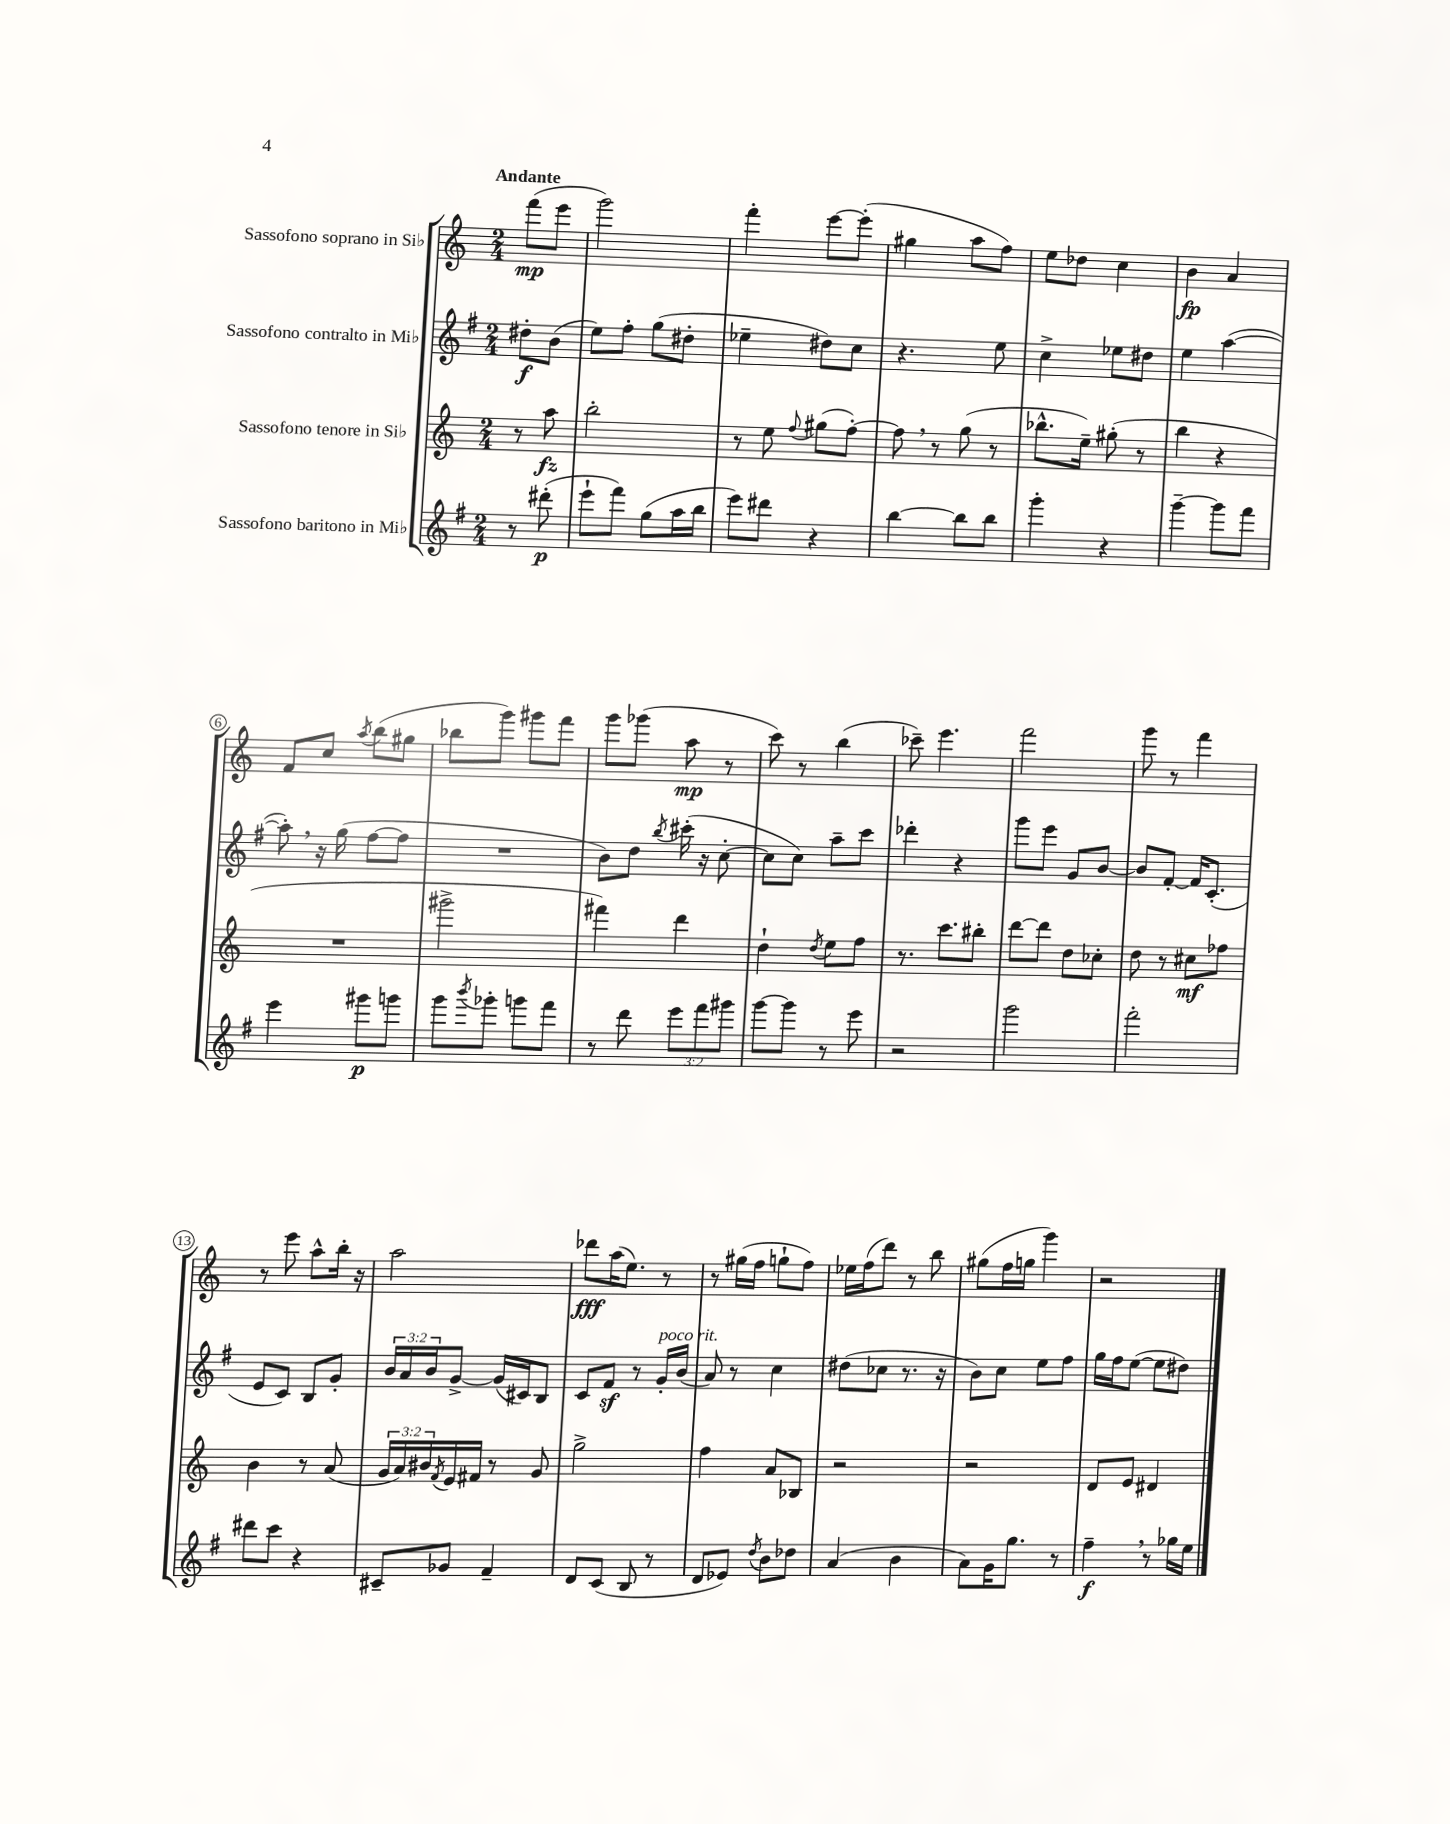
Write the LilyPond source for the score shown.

<<
\new StaffGroup <<
\new Staff = "s0" \with { instrumentName = "Sassofono soprano in Sib" } {
    \clef treble \key c \major \numericTimeSignature \time 2/4 \partial 4 \tempo "Andante"
    f'''8\mp( e'''8 |
    g'''2) |
    f'''4-. e'''8~ e'''8-.( |
    gis''4 a''8 f''8) |
    e''8 des''8 c''4 |
    b'4\fp a'4 |
    f'8 c''8 \acciaccatura { a''8 } b''8( gis''8 |
    bes''8 g'''8) gis'''8 f'''8 |
    g'''8 ges'''8( a''8\mp r8 |
    c'''8) r8 b''4( |
    ces'''8--) e'''4. |
    f'''2 |
    g'''8 r8 f'''4 |
    r8 e'''8 a''8-^ b''16-. r16 |
    a''2 |
    des'''8\fff a''16( e''8.) r8 |
    r8 gis''16( f''16 g''8-! f''8) |
    ees''16 f''16( d'''8) r8 b''8 |
    gis''8( f''16 g''16 g'''4) |
    r2 \bar "|." |
}
\new Staff = "s1" \with { instrumentName = "Sassofono contralto in Mib" } {
    \clef treble \key g \major \numericTimeSignature \time 2/4 \override Staff.TupletNumber.text = #tuplet-number::calc-fraction-text \partial 4
    dis''8-.\f b'8( |
    e''8) fis''8-. g''8( dis''8-. |
    ees''4-- dis''8) c''8 |
    r4. e''8 |
    c''4-> ees''8 dis''8 |
    e''4 a''4~( |
    a''8-.) \breathe r16 g''16( fis''8~ fis''8 |
    R2 |
    b'8) d''8 \acciaccatura { b''8 } cis'''16-.( r16 c''8~-. |
    c''8 c''8) a''8-- c'''8 |
    des'''4-. r4 |
    g'''8 e'''8 g'8 b'8~ |
    b'8 fis'8~-. fis'16 c'8.-.( |
    e'8 c'8) b8 g'8-. |
    \tuplet 3/2 { b'16 a'16 b'16 } g'8~-> g'16( cis'16) b8 |
    c'8 fis'8\sf r8 g'16-.^\markup { \italic "poco rit." } b'16( |
    a'8) r8 c''4 |
    dis''8( ces''8 r8. r16 |
    b'8) c''8 e''8 fis''8 |
    g''16 fis''16 e''8~( e''8 dis''8) \bar "|." |
}
\new Staff = "s2" \with { instrumentName = "Sassofono tenore in Sib" } {
    \clef treble \key c \major \numericTimeSignature \time 2/4 \override Staff.TupletNumber.text = #tuplet-number::calc-fraction-text \partial 4
    r8 a''8\fz |
    b''2-. |
    r8 e''8 \appoggiatura { f''8 } gis''8( f''8~-.) |
    f''8 \breathe r8 g''8( r8 |
    bes''8.-^ e''16--) gis''8-.( r8 |
    b''4 r4 |
    R2 |
    gis'''2-> |
    fis'''4) d'''4 |
    d''4-! \acciaccatura { d''8 } e''8 f''8 |
    r8. c'''8. bis''8-. |
    d'''8~ d'''8 d''8 ces''8-. |
    d''8 r8 cis''8\mf fes''8 |
    b'4 r8 a'8( |
    \tuplet 3/2 { g'16 a'16) bis'16 } \acciaccatura { f'8 } e'16 fis'16 r8 g'8 |
    g''2-> |
    f''4 a'8 bes8 |
    r2 |
    r2 |
    d'8 e'8 dis'4 \bar "|." |
}
\new Staff = "s3" \with { instrumentName = "Sassofono baritono in Mib" } {
    \clef treble \key g \major \numericTimeSignature \time 2/4 \override Staff.TupletNumber.text = #tuplet-number::calc-fraction-text \partial 4
    r8 dis'''8-.\p( |
    e'''8-! fis'''8) g''8( a''16 b''16 |
    e'''8) dis'''8 r4 |
    b''4~ b''8 b''8 |
    g'''4-. r4 |
    g'''4~-- g'''8 fis'''8 |
    e'''4 gis'''8\p g'''8 |
    g'''8 \acciaccatura { b'''8 } ges'''8-. g'''8 fis'''8 |
    r8 d'''8 \tuplet 3/2 { e'''8 fis'''8 gis'''8 } |
    g'''8~ g'''8 r8 e'''8 |
    r2 |
    g'''2 |
    fis'''2-. |
    dis'''8 c'''8 r4 |
    cis'8-- ges'8 fis'4-- |
    d'8 c'8( b8 r8 |
    d'8 ees'8) \acciaccatura { d''8 } b'8 des''8 |
    a'4( b'4 |
    a'8) g'16 g''8. r8 |
    fis''4--\f \breathe r8 ges''16 e''16 \bar "|." |
}
>>
>>
\layout { \context { \Score \override BarNumber.stencil = #(make-stencil-circler 0.1 0.3 ly:text-interface::print) } }
